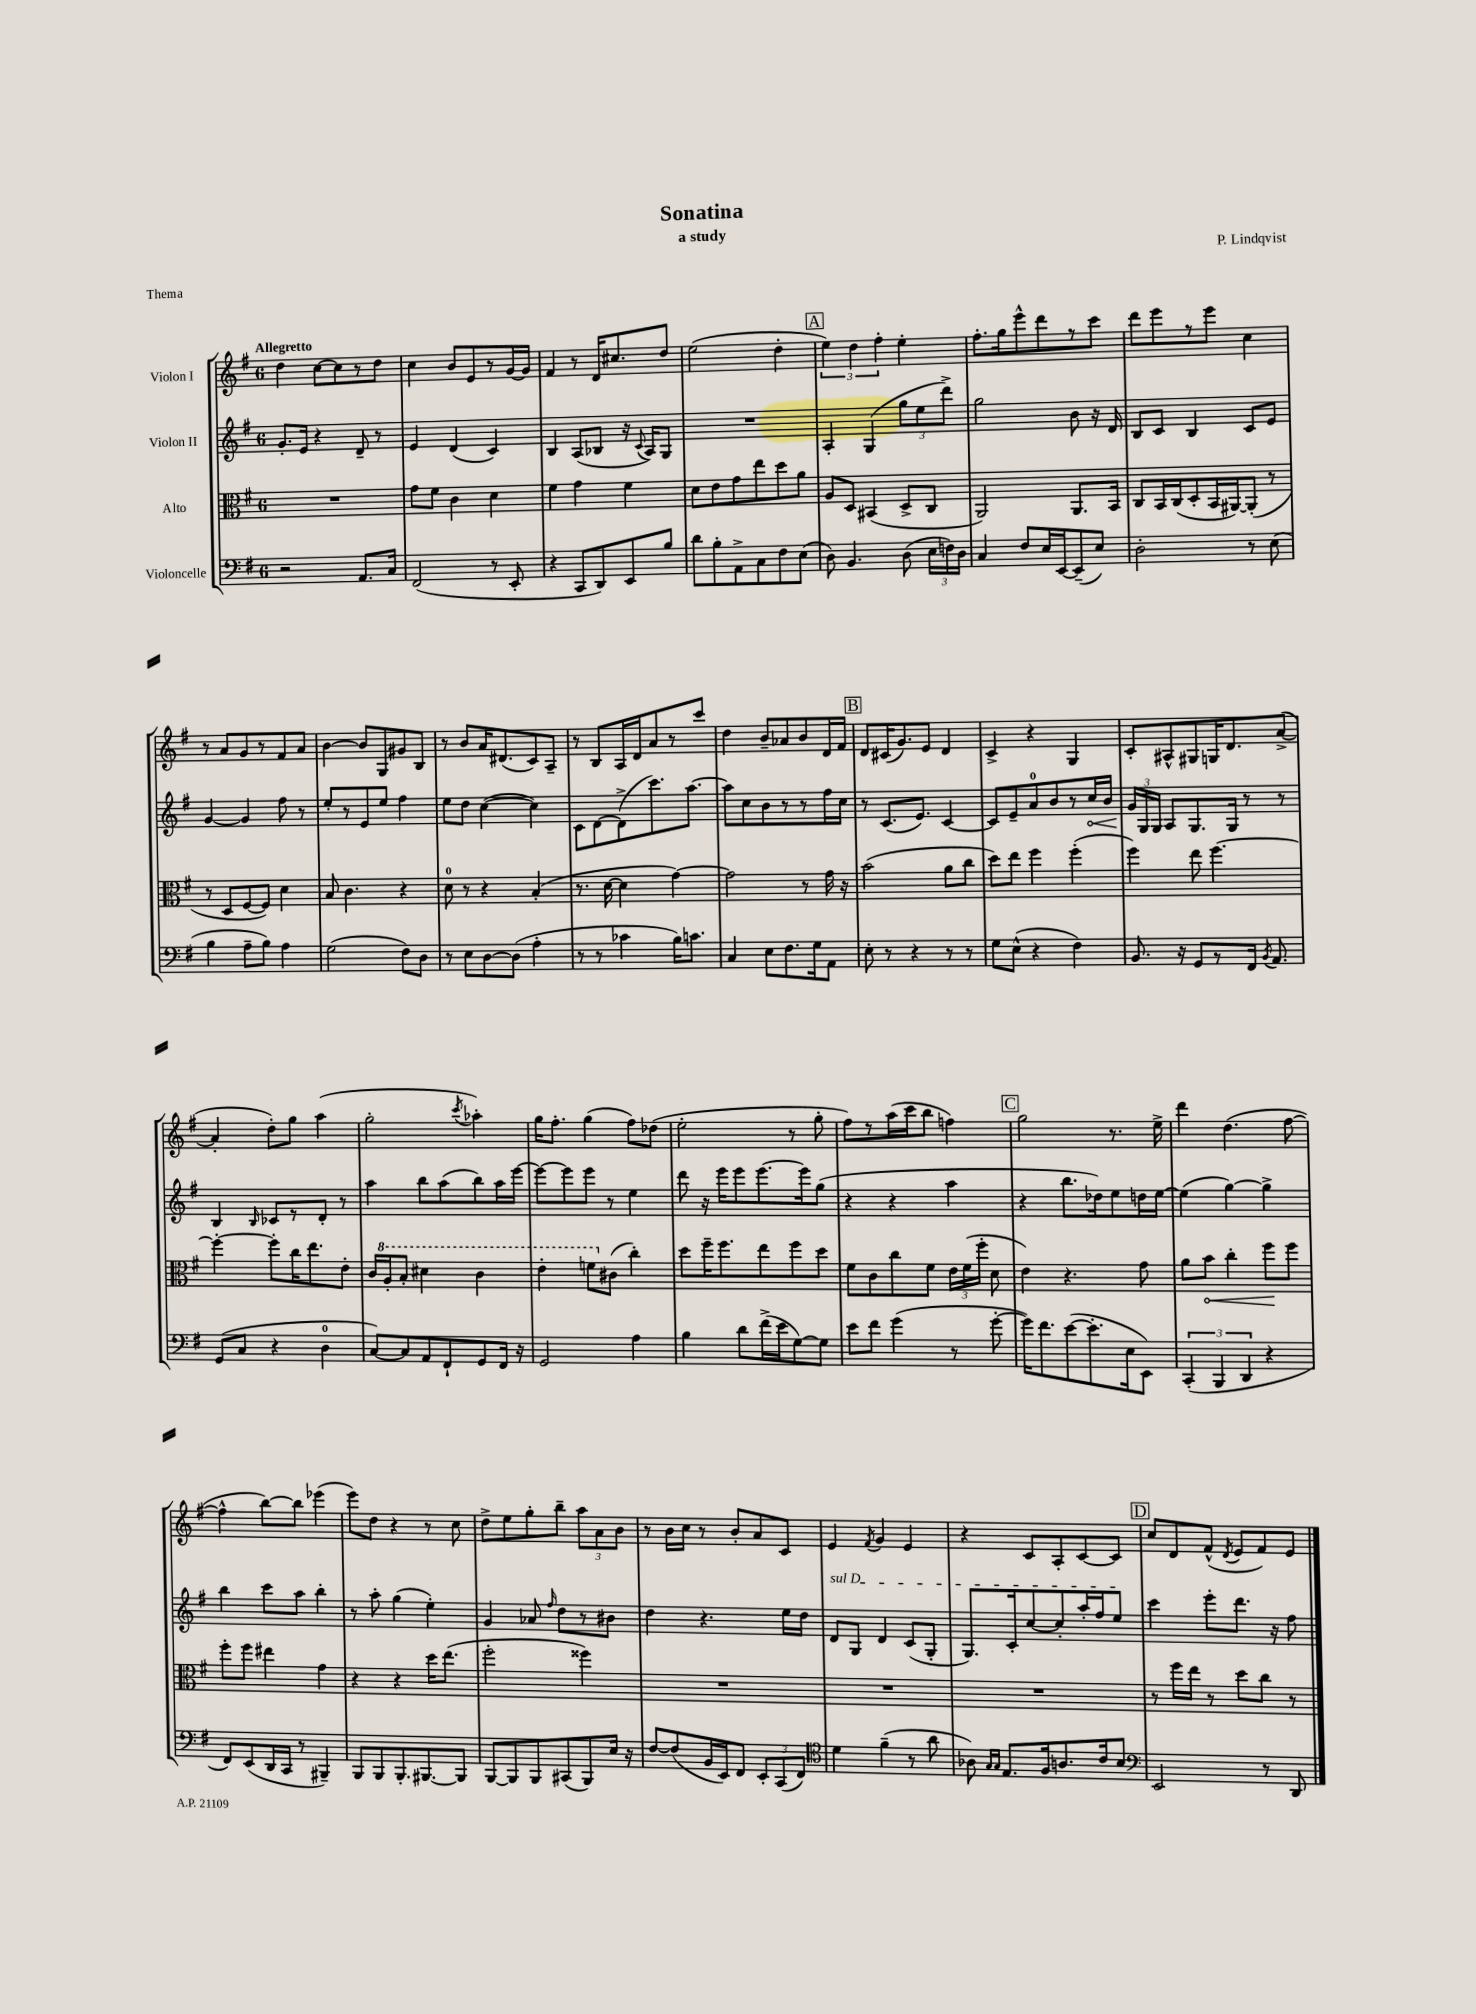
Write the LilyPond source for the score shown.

\header { title = "Sonatina" composer = "P. Lindqvist" subtitle = "a study" piece = "Thema" }
<<
\new StaffGroup <<
\new Staff = "s0" \with { instrumentName = "Violon I" } {
    \clef treble \key g \major \once \override Staff.TimeSignature.style = #'single-digit \time 6/8 \tempo "Allegretto"
    \autoBeamOff d''4 c''8[~ c''8 r8 d''8] |
    c''4 b'8[ e'8 r8 g'16~ g'16] |
    fis'4 r8 d'16[ cis''8. d''8] |
    e''2( d''4-. |
    \mark \markup { \box "A" } \tuplet 3/2 { e''4) d''4 fis''4-. } e''4-. |
    fis''8.[-. g''16 e'''8-^ d'''8 r8 c'''8] |
    d'''8[ e'''8 r8 e'''8] c''4 |
    r8 a'8[ g'8 r8 fis'8 a'8] |
    b'4~ b'8[ g8 gis'8 b8] |
    r8 b'8[ a'16 dis'8.( c'8) a8]-- |
    r8 b8[ a16 d'16 a'8 r8 c'''8] |
    d''4 b'8[-- aes'8 b'8 d'16 fis'16] |
    \mark \markup { \box "B" } d'8[ cis'16( g'8.) e'8] d'4 |
    c'4-> r4 g4 |
    c'8[-. ais8-^ gis8 g16 d'8. a'8]~->( |
    a'4-. d''8[-.) g''8] a''4( |
    g''2-. \acciaccatura { c'''8 } aes''4-.) |
    g''16[ fis''8.]-. g''4( fis''8[) des''8]( |
    e''2-. r8 g''8-. |
    fis''8[) r8 a''16( c'''16 b''8] f''4) |
    \mark \markup { \box "C" } g''2 r8. e''16-> |
    d'''4 d''4.( fis''8~ |
    fis''4-^ b''8[~) b''8] ees'''4( |
    e'''8[) d''8] r4 r8 c''8 |
    d''8[-> e''8 g''8-. b''8]-- \tuplet 3/2 { a''8[ a'8 b'8] } |
    r8 b'16[ c''16] r8 b'8[-. a'8 c'8] |
    e'4 \acciaccatura { fis'8 } g'4 e'4 |
    r4 c'8[ a8-. c'8~ c'8] |
    \mark \markup { \box "D" } c''8[ d'8 fis'8]-^( \acciaccatura { d'8 } e'8[ fis'8) e'8] \bar "|." |
}
\new Staff = "s1" \with { instrumentName = "Violon II" } {
    \clef treble \key g \major \once \override Staff.TimeSignature.style = #'single-digit \time 6/8
    \autoBeamOff g'8.[-. e'16] r4 d'8-- r8 |
    e'4 d'4( c'4) |
    b4 a8[( bes8] r16 \appoggiatura { c'8 } a16[) g8] |
    R2. |
    \mark \markup { \box "A" } a4-. g4( \tuplet 3/2 { g''8[ e''8 d'''8]->) } |
    g''2 b'8 r16 d'16 |
    b8[ c'8] b4 c'8[ e'8] |
    g'4~ g'4 fis''8 r8 |
    e''8[-. r8 e'8 e''8] fis''4 |
    e''8[ d''8] c''4~( c''4) |
    c'8[ d'8~ d'8->( c'''8.) a''8.]~ |
    a''8[ c''8 b'8 r8 r8 fis''16 c''16] |
    \mark \markup { \box "B" } r8 c'8.[( e'8.]) c'4~ |
    c'8[ e'8-- a'8-0 b'8 r8 \once \override Hairpin.circled-tip = ##t c''16\< b'16] |
    \tuplet 3/2 { g'16[\! g16 g16] } a8[ g8. g16] r8 r8 |
    b4 \grace { b16 } ces'8[ r8 d'8]-. r8 |
    a''4 b''8[ a''8( b''8) a''16 e'''16]~ |
    e'''8[~ e'''8 e'''8] r8 e''4 |
    d'''8 r16 e'''16[ e'''8 e'''8.~ e'''16 g''8]( |
    r4 r4 a''4 |
    \mark \markup { \box "C" } r4 b''8.[ des''16) e''8 d''16 e''16]~ |
    e''4( g''4~) g''4-> |
    b''4 c'''8[ a''8] b''4-. |
    r8 a''8-. g''4( e''4-.) |
    g'4 aes'8 \grace { fis''16 } d''8[ r8 bis'8] |
    d''4 r4. e''16[ d''16] |
    \once \override TextSpanner.bound-details.left.text = \markup { \italic "sul D" } d'8[\startTextSpan g8] d'4 c'8[( g8]-. |
    g8.[) c'16-. c''8~ c''8-. a''16-. fis''16 e''8]\stopTextSpan |
    \mark \markup { \box "D" } c'''4 e'''8[-. d'''8.] r16 fis''8 \bar "|." |
}
\new Staff = "s2" \with { instrumentName = "Alto" } {
    \clef alto \key g \major \once \override Staff.TimeSignature.style = #'single-digit \time 6/8
    \autoBeamOff R2. |
    g'8[ fis'8] c'4 d'4 |
    fis'4 g'4 fis'4 |
    d'8[ e'8 g'8 e''8 d''8 a'8] |
    \mark \markup { \box "A" } a8[ d8] bis,4( d8[-> c8] |
    a,2) a,8.[ b,16] |
    c8[ b,16 c16( d8-. b,16 ais,16~) ais,8]-.( r8 |
    r8 d8[ fis8~ fis8]) d'4 |
    b8 c'4. r4 |
    d'8-0 r8 r4 b4-.( |
    r8. d'16~ d'4 g'4~) |
    g'2 r8 g'16 r16 |
    \mark \markup { \box "B" } b'2( a'8[ c''8] |
    d''8[) e''8] fis''4 fis''4-.( |
    fis''4) e''8 fis''4.~ |
    fis''4~-. fis''8[-. c''16 e''8. e'8]-. |
    c'16[ \ottava #1 a'16-. b'8]-. dis''4 c''4 |
    e''4-. f''8[ \ottava #0 cis'8]( c''4-.) |
    d''8[ fis''16-- fis''8. e''8 fis''8 d''8] |
    fis'8[ c'8 c''8 fis'8] \tuplet 3/2 { e'16[ fis'16( fis''16]-. } d'8 |
    \mark \markup { \box "C" } e'4) r4. g'8 |
    a'8[ \once \override Hairpin.circled-tip = ##t b'8]\< c''4-. fis''8[\! fis''8] |
    fis''8[-. fis''8] eis''4 g'4 |
    r4 r4 d''16[ e''8.]( |
    fis''2-. fisis''4) |
    R2. |
    R2. |
    R2. |
    \mark \markup { \box "D" } r8 fis''16[ e''16] r8 d''8[ c''8] r8 \bar "|." |
}
\new Staff = "s3" \with { instrumentName = "Violoncelle" } {
    \clef bass \key g \major \once \override Staff.TimeSignature.style = #'single-digit \time 6/8
    \autoBeamOff r2 a,8.[ c16] |
    fis,2( r8 e,8-. |
    r4 c,8[ d,8) e,8 b8] |
    d'8[ b8-. a,8-> c8 fis8 e8]( |
    \mark \markup { \box "A" } d8) b,4. d8( \tuplet 3/2 { e16[ f16) d16] } |
    c4 fis8[ e16 e,16~ e,8--( e8]) |
    d2-. r8 e8( |
    b4 a8[-- b8]) a4 |
    g2( fis8[) d8] |
    r8 e8[ d8~ d8]( a4-. |
    r8 r8 ces'4 b16[) c'8.] |
    c4 e8[ fis8. g16 a,8] |
    \mark \markup { \box "B" } e8-. r8 r4 r8 r8 |
    g8[ e8]-^( r4 fis4) |
    b,8. r16 g,8[ r8 fis,16] \acciaccatura { b,8 } a,8. |
    g,8[( c8] r4 d4-0 |
    c8[~) c8 a,8 fis,8-! g,8 fis,16] r16 |
    g,2 a4 |
    b4 d'8[ fis'16->( e'16 g8~) g8] |
    e'8[ fis'8] g'4( r8 g'8~-. |
    \mark \markup { \box "C" } g'16[) fis'8. e'8~( e'8.-. e16 e,8]) |
    \tuplet 3/2 { c,4-.( b,,4 d,4 } r4 |
    fis,8[) e,8( d,16 c,16] r8 bis,,4--) |
    b,,8[ b,,8 b,,8.-. bis,,8.~ bis,,8] |
    b,,8[~ b,,8 b,,8 cis,8( b,,8) e16] r16 |
    fis8[~ fis8( b,16 e,16) fis,8] \tuplet 3/2 { e,8[-. c,8( fis,8]) } |
    \clef tenor d'4 fis'4--( r8 a'8 |
    aes8) \grace { g16[ g16] } e8.[ fis16 a8. c'16 b8] |
    \mark \markup { \box "D" } \clef bass e,2 r8 d,8 \bar "|." |
}
>>
>>
\layout { \context { \Score \remove "Bar_number_engraver" } }
